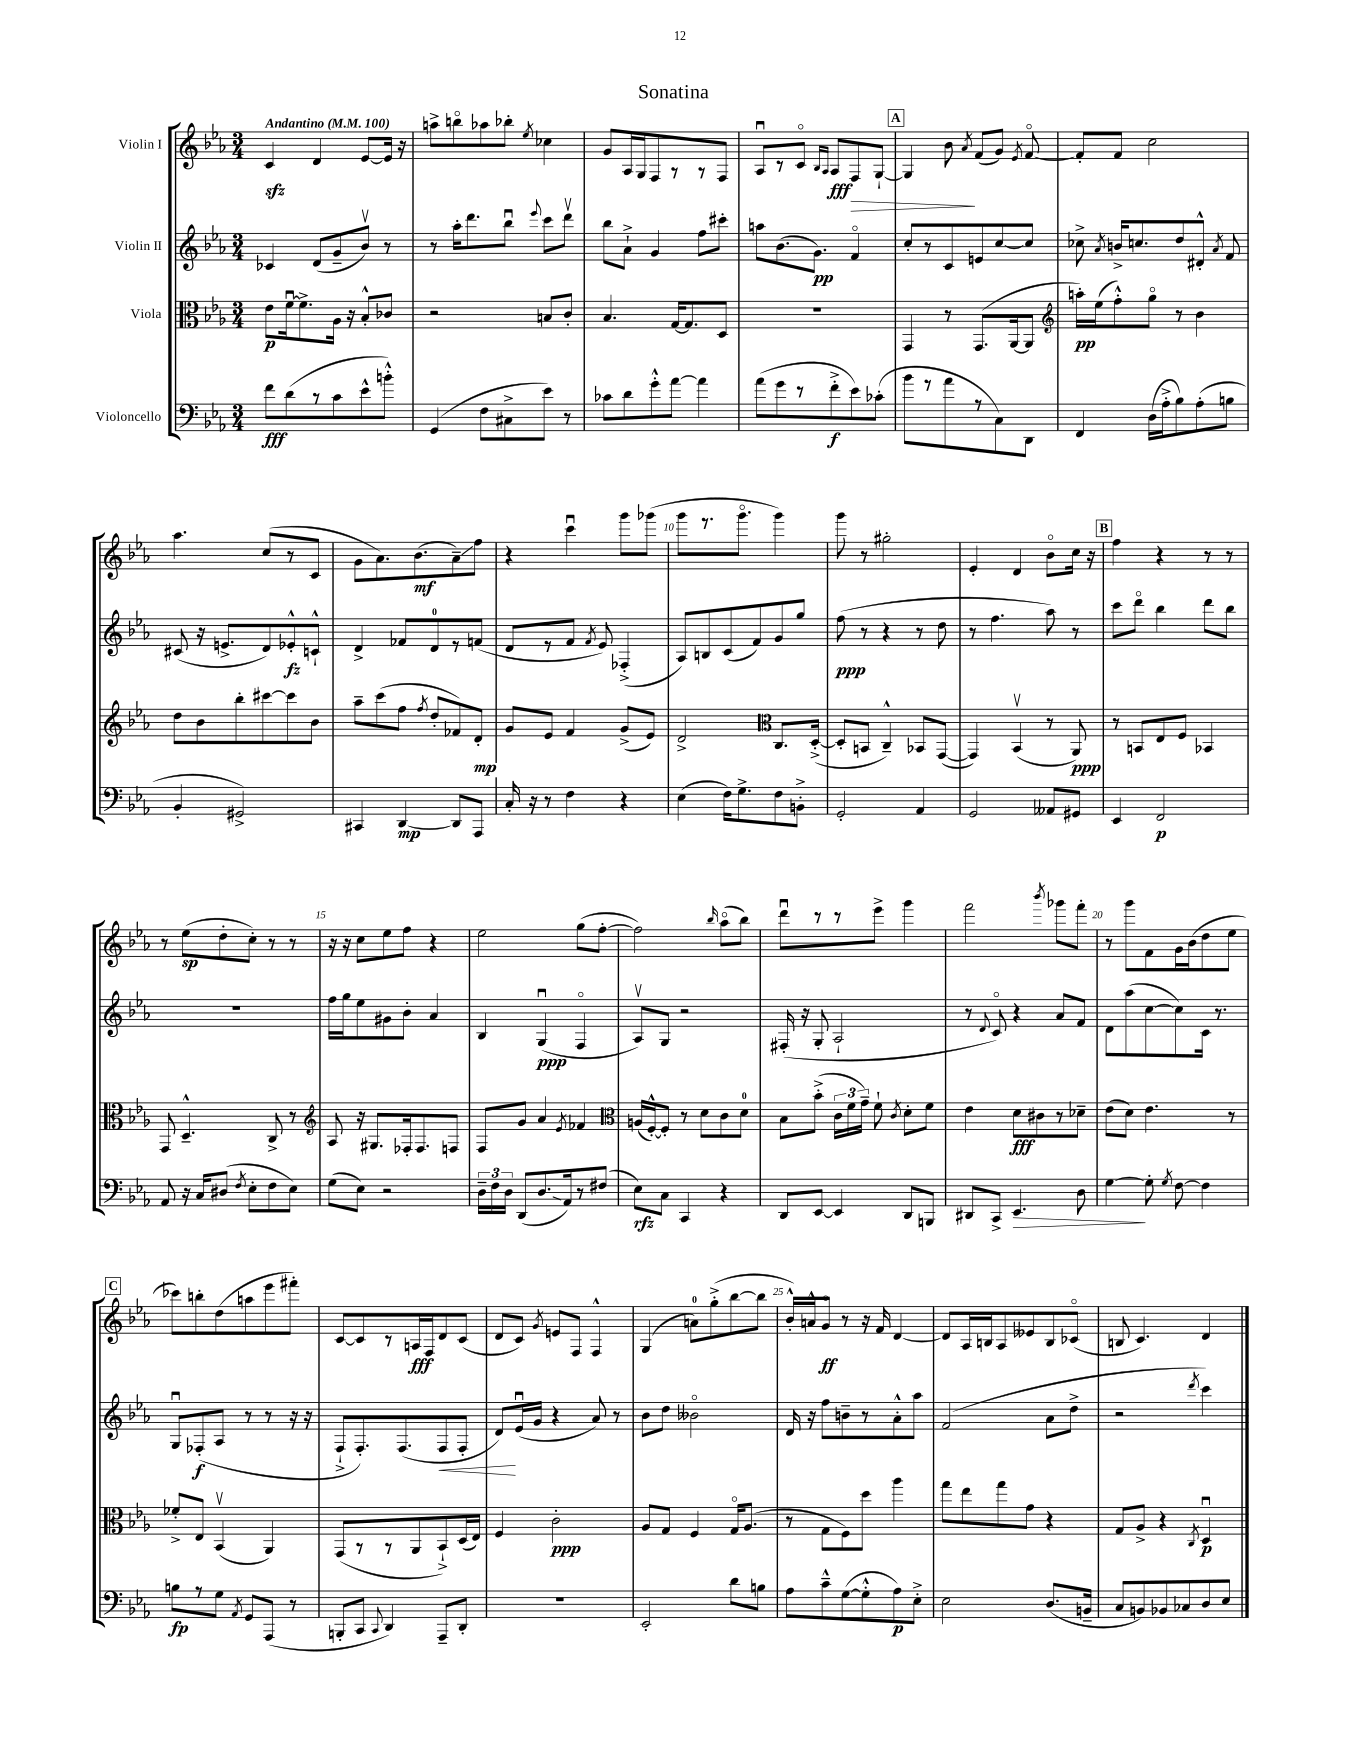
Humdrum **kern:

**kern	**kern	**kern	**kern
*staff4	*staff3	*staff2	*staff1
*clefF4	*clefC3	*clefG2	*clefG2
*k[b-e-a-]	*k[b-e-a-]	*k[b-e-a-]	*k[b-e-a-]
*M3/4	*M3/4	*M3/4	*M3/4
*MM100	*MM100	*MM100	*MM100
8f	8e-	4c-	4c
(8d	[16fu	.	.
.	8.f^]	.	.
8r	.	(8d	4d
8c	16A-	8g~	.
.	16r	.	.
8e-^^	8B-'^^	8b-v)	[8e-
8b'^^)	8c-	8r	16e-]
.	.	.	16r
=	=	=	=
(4GG	2r	8r	8aa^
.	.	16aa-'	8bbo
.	.	8.ddd	.
8F	.	.	8aa-
8C#^	.	8bb-u	8bb-'
.	.	8qqeee-	8qee-
8e-)	8B	8ccc	4cc-
8r	8c'	8dddv	.
=	=	=	=
8c-	4.B-	8bb-	8g
8d	.	8a-`^	16A-
.	.	.	16G
8g'^^	.	4g	8F
[8a-	[16G	.	8r
.	8.G]	.	.
4a-]	.	8ff	8r
.	8D	8ccc#'	8F
=	=	=	=
(8a-	2.r	8aa	8A-u
8g	.	(8.b-	8r
8r	.	.	8co
.	.	8.g)	.
.	.	.	16qqB-
.	.	.	16qqA-
8f'^	.	.	8A-
8e-)	.	4fo	8F
(8c-'	.	.	[8G`
=	=	=	=
8b-	4GG	8cc'	4G]
8r	.	8r	.
8a-	8r	8c	8b-
.	.	.	8qa-
8r	(8.GG	8e	(8f
8C)	.	[8cc	8g)
.	[16AA-	.	.
.	.	.	8qe-
8DD	8AA-]	8cc]	[8fo
=	=	=	=
*	*clefG2	*	*
4FF	16aa')	8cc-^	8f']
.	(16ee-	.	.
.	.	8qa-	.
.	8ff'^^)	16b^	8f
.	.	8.cc	.
(16D	8ggo	.	2cc
16A-'^	.	.	.
8B-)	8r	8dd	.
(8A-'	4b-	8d#'^^	.
.	.	8qa-	.
8B	.	8f	.
=	=	=	=
4BB-'	8dd	(8c#	4.aa-
.	8b-	16r	.
.	.	8.e^	.
2GG#^)	8bb-'	.	.
.	[8ccc#	8d)	(8cc
.	8ccc#]	8e-'^^	8r
.	8b-	8c`^^	8c
=	=	=	=
4CC#	8aa-~	4d^	8g
.	(8ccc	.	8.a-)
[4DD	8ff	8f-	.
.	.	.	(8.b-
.	8qff	.	.
.	8dd'	8d	.
8DD]	8f-)	8r	8a-~)
8AAA-	8d'	(8f	8ff
=	=	=	=
16C'	8g	8d	4r
16r	.	.	.
8r	8e-	8r	.
4F	4f	8f	4cccu
.	.	8qf	.
.	.	8e-)	.
4r	(8g^	(4F-'^	8ggg
.	8e-)	.	(8ggg-
=	=	=	=
(4E-	2d^	8A-)	8ggg
.	.	8B	8.r
16F)	.	(8c	.
8.G^	.	.	8.gggo
.	.	8f)	.
*	*clefC3	*	*
8F	8.C	8g	4ggg)
8BB'^	.	8gg	.
.	([16D'^	.	.
=	=	=	=
2GG'	8D']	(8ff	8ggg
.	8BB	8r	8r
.	4C~^^)	4r	2gg#'
4AA-	8BB-	8r	.
.	([8GG	8dd	.
=	=	=	=
2GG	4GG])	8r	4e-'
.	.	4.ff	.
.	(4BB-v	.	4d
8AA--	8r	8aa-)	8b-o
8GG#	8AA-)	8r	16cc
.	.	.	16r
=	=	=	=
4EE-	8r	8ccc	4ff
.	8BB	8dddo	.
2FF	8E-	4bb-	4r
.	8F	.	.
.	4BB-	8ddd	8r
.	.	8bb-	8r
=	=	=	=
8AA-	8GG	2.r	8r
16r	4.D~^^	.	(8ee-
16C	.	.	.
(8D#	.	.	8dd'
8qF	.	.	.
8E-'	.	.	8cc')
8F	8C^	.	8r
8E-)	8r	.	8r
=	=	=	=
*	*clefG2	*	*
(8G	8A-	16ff	16r
.	.	16gg	16r
8E-)	16r	8ee-	8cc
.	8.G#	.	.
2r	.	8g#	8ee-
.	16F-'	8b-'	8ff
.	8.F-	.	.
.	.	4a-	4r
.	8F	.	.
=	=	=	=
24D~	8F	4B-	2ee-
24F	.	.	.
24D	.	.	.
(8DD	8g	.	.
8.D	4a-	(4Gu	.
16AA-)	.	.	.
.	8qe-	.	.
8r	4f-	4Fo	(8gg
(8F#	.	.	[8ff'
=	=	=	=
*	*clefC3	*	*
8E-)	(16A	8A-v)	2ff])
.	[16F'^^)	.	.
8C	8F']	8G	.
4CC	8r	2r	.
.	8d	.	.
.	.	.	16qqbb-
4r	8c	.	(8aa-o
.	8d	.	8bb-)
=	=	=	=
8DD	8B-	(16F#'	8dddu
.	.	16r	.
[8EE-	(8b-'^	8G'	8r
4EE-]	24c	2A-`	8r
.	24f	.	.
.	24g~)	.	.
.	8f`	.	8eee-^
.	8qc	.	.
8DD	8d'	.	4ggg
8BBB	8f	.	.
=	=	=	=
8DD#	4e-	8r	2fff
.	.	8qqd	.
8CC^	.	8co)	.
4.EE-	8d	4r	.
.	8c#	.	.
.	.	.	8qbbb-
.	8r	8a-	8ggg-
8D	8d-~	8f	8fff'
=	=	=	=
[4G	(8e-	8d	8r
.	8d)	(8aa-	8ggg
8G']	4.e-	[8cc	8f
8qG	.	.	.
[8F	.	8cc])	16g
.	.	.	(16b-
4F]	.	16c	8dd
.	.	8.r	.
.	8r	.	8ee-
=	=	=	=
8B	8f-'^	8Gu	8ccc-)
8r	8E-	(8F-'	8bb'
8G	(4BB-v	8A-	(8dd
8qAA-	.	.	.
8GG	.	8r	8aa
(8AAA-	4AA-)	8r	8eee-
8r	.	16r	8fff#')
.	.	16r	.
=	=	=	=
8BBB'	(8GG	8F`^	[8c
8CC	8r	8.F')	8c]
8qqCC	.	.	.
4DD)	8r	.	8r
.	.	(8.F	.
.	8AA-	.	16A
.	.	.	16F
8AAA-~	8BB-`^)	8F	8d
8DD'	(16D	8F'	(8c
.	16E-)	.	.
=	=	=	=
2.r	4F	8d)	8d
.	.	(16e-u	8c)
.	.	16g	.
.	.	.	8qg
.	2c'	4r	8e
.	.	.	8F
.	.	8a-)	4F^^
.	.	8r	.
=	=	=	=
2EE-'	8A-	8b-	(4G
.	8G	8dd	.
.	4F	2b--o	8a)
.	.	.	(8gg'^
8d	16Go	.	[8bb-
.	(8.A-	.	.
8B	.	.	8bb-]
=	=	=	=
8A-	8r	16d	16b-'^^)
.	.	16r	16a^^
8c~^^	8G	8ff	8go
([8G	8F)	8b~	8r
8G'^^]	8dd	8r	16r
.	.	.	16f
8A-)	4aa-	8a-'^^	[4d
8E-'^	.	8aa-	.
=	=	=	=
2E-	8gg	(2f	8d]
.	8ee-	.	16A-
.	.	.	16B
.	8gg	.	8A-
.	8g	.	8e--
(8.D	4r	8a-	8B
.	.	8dd^	(8c-o
16BB~	.	.	.
=	=	=	=
8C	8G	2r	8B
8BB)	8A-^	.	4.c)
8BB-	4r	.	.
8C-	.	.	.
.	8qC	8qddd	.
8D	4Du	4ccc)	4d
8E-	.	.	.
==	==	==	==
*-	*-	*-	*-
